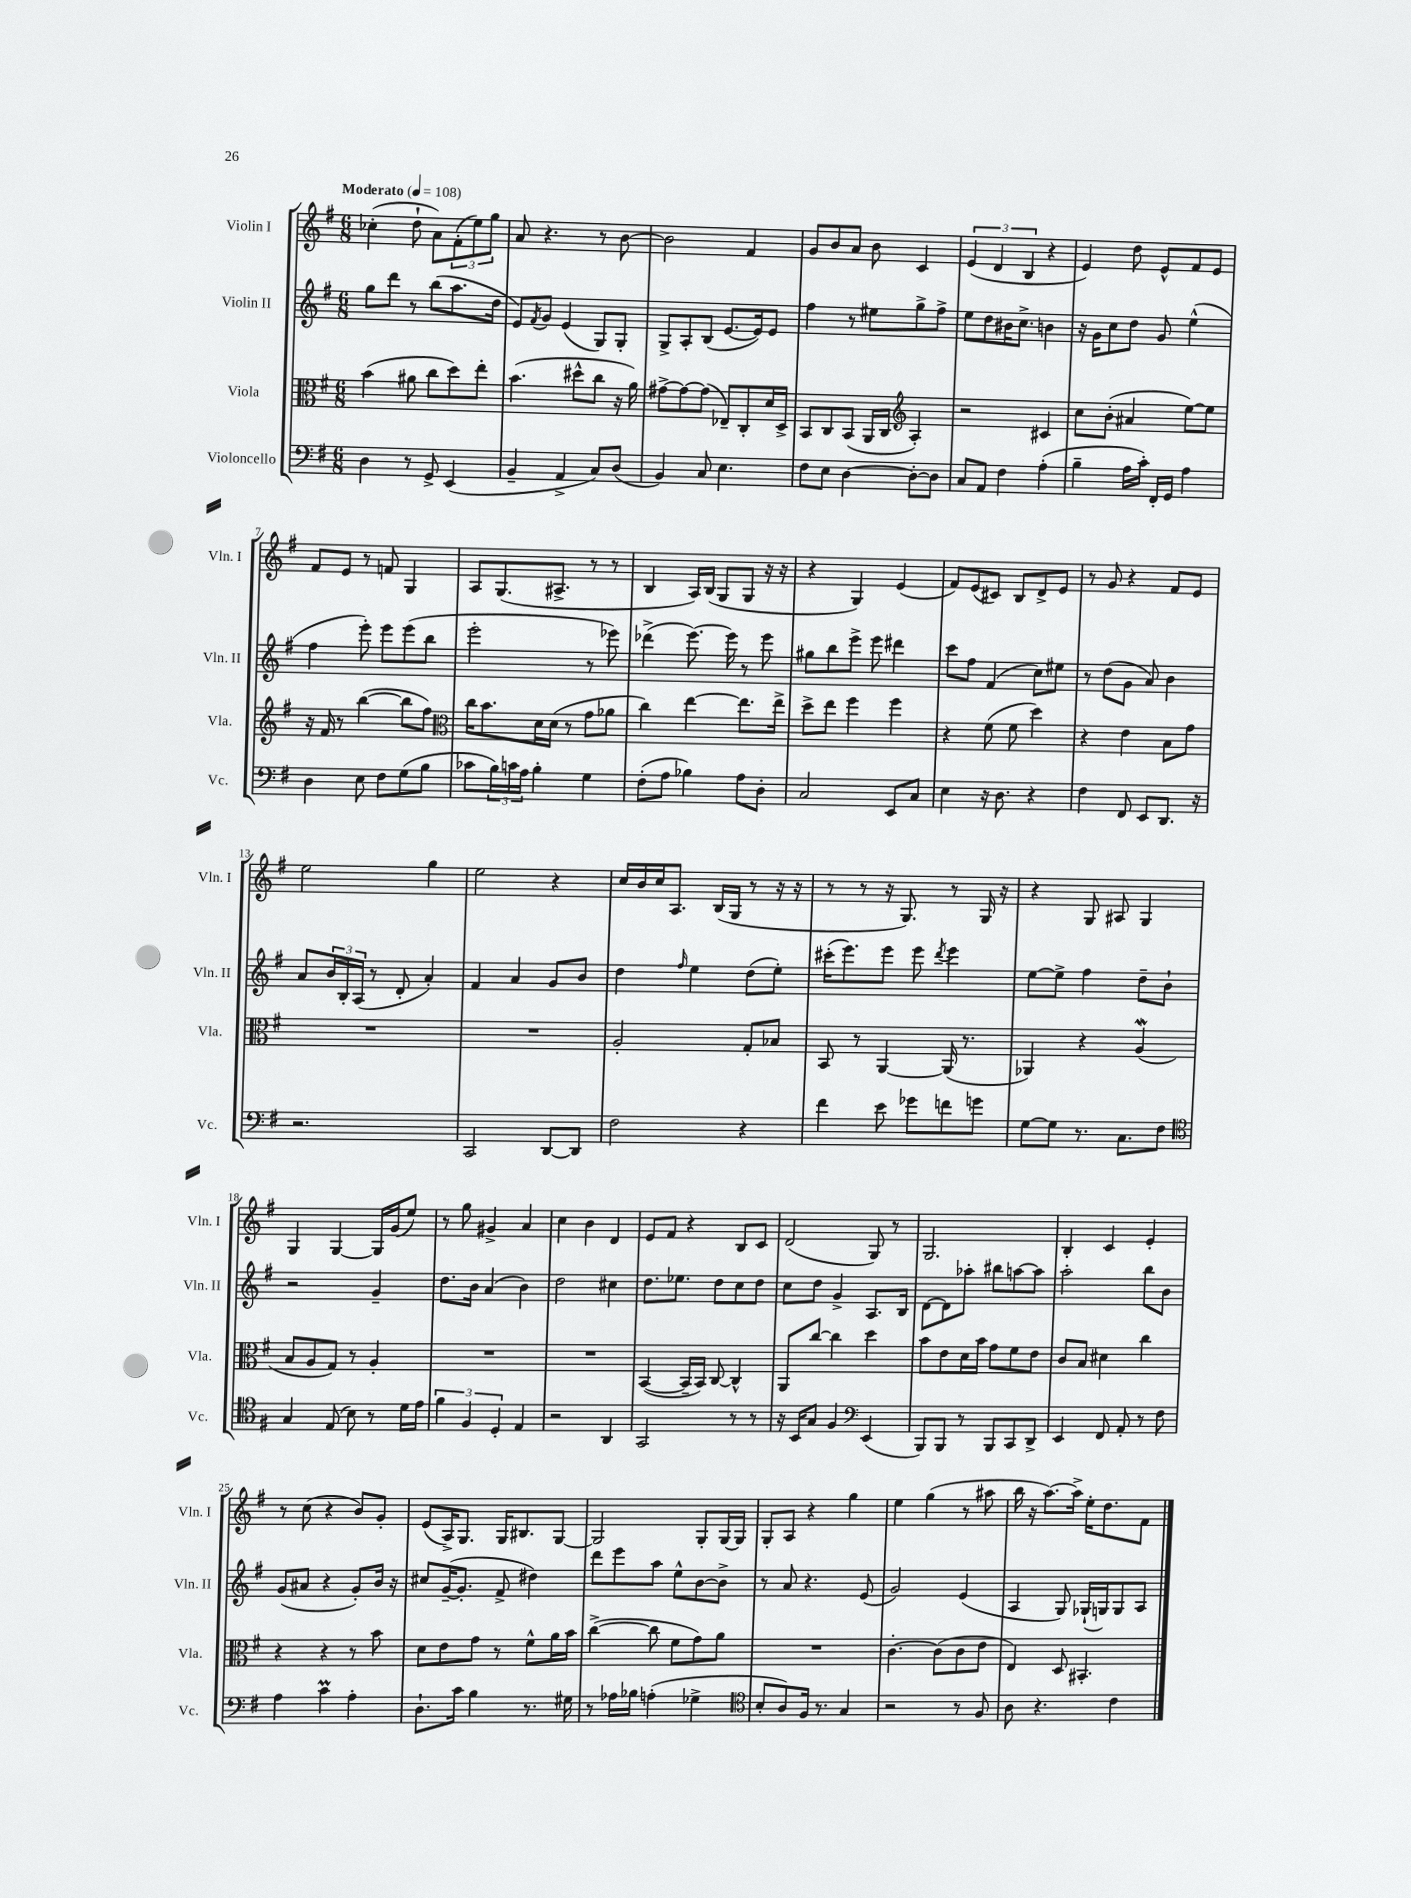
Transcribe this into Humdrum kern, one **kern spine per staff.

**kern	**kern	**kern	**kern
*part4	*part3	*part2	*part1
*staff4	*staff3	*staff2	*staff1
*I"Violoncello	*I"Viola	*I"Violin II	*I"Violin I
*I'Vc.	*I'Vla.	*I'Vln. II	*I'Vln. I
*clefF4	*clefC3	*clefG2	*clefG2
*k[f#]	*k[f#]	*k[f#]	*k[f#]
*M6/8	*M6/8	*M6/8	*M6/8
*MM108	*MM108	*MM108	*MM108
=1	=1	=1	=1
!	!	!	!LO:TX:a:B:t=Moderato
4D\	(4b\	8gg\L	(4cc-X'\
.	.	8ddd\J	.
8r	8a#X\	8r	8dd`\
8GG^/	8cc\L	(8bb\L	8a\L)
(4EE/	8dd\)	8.aa\	(12f#'\
.	.	.	12ee\)
.	8ee'\J	.	.
.	.	.	12gg\J
.	.	16dd\Jk	.
=2	=2	=2	=2
4BB~/	(4.b\	8e/L)	8a/
.	.	8qf#/	.
.	.	8g/J	4.r
4AA^/	.	(4e/	.
.	8dd#X^^\L	.	.
8C/L)	8cc\J	8G/L)	8r
(8D/J	16r	8G'/J	[8b\
.	16a\)	.	.
=3	=3	=3	=3
4BB/)	[8g#X^\L	8G^/L	2b\]
.	8g#\_	8A'/	.
8C/	(8g#\J]	(8B/J	.
4.E\	8E-X~/L)	[8.e/L	.
.	8C'/	.	4f#/
.	.	16e/k])	.
.	16d/L	8e/J	.
.	16D^/JJ	.	.
=4	=4	=4	=4
8F#\L	8BB/L	4ff#\	8g/L
8E\J	8C/	.	8b/
[4D\	(8BB/J	8r	8a/J
.	16AA/LL	8ee#X\L	8b\
.	16C/JJ	.	.
*	*clefG2	*	*
8D'\L_	4A'/)	8gg^\	4c/
8D\J]	.	8ff#^\J	.
=5	=5	=5	=5
8C/L	2r	8ee\L	(6e/
8AA/J	.	8dd\	.
.	.	.	6d/
4F#\	.	16b#X\K	.
.	.	8.cc^\J	.
.	.	.	6B/
(4A'\	4c#X/	4bn\	4r
=6	=6	=6	=6
4B~\	8cc\L	16r	4e/)
.	.	16g\KL	.
.	(8b'\J	8cc\	.
16A\LL	4a#X/	8dd\J	8dd\
16c'\JJ)	.	.	.
16FF#'/LL	.	8g/	8e^^/L
16GG/JJ	.	.	.
4A\	[8ee\L)	(4ee^^\	8f#/
.	8ee\J]	.	8e/J
!!LO:LB:g=z
=7	=7	=7	=7
4D\	16r	4ff#\	8f#/L
.	16f#/	.	.
.	8r	.	8e/J
8E\	([4bb\	8eee'\)	8r
8F#\L	.	8eee\L	8fn/
(8G\	8bb\L]	(8eee\	4G/
8B\J	8ff#\J)	8bb\J	.
=8	=8	=8	=8
*	*clefC3	*	*
8c-X\L	16cc\KL	2eee'\	8A/L
.	8.b\	.	.
24B\L)	.	.	(8.G/
24cn\	.	.	.
24A\JJ	.	.	.
4B'\	16d\L	.	.
.	(16d\JJ	.	8.A#X^/J
.	8r	.	.
4G\	8g\L	8r	8r
.	8a-X\J	8eee-X\)	8r
=9	=9	=9	=9
(8F#'\L	4cc\)	(4ddd-X^\	4B/
8A\J	.	.	.
4B-X\)	[4ee\	[8.eee\)	16A/LL)
.	.	.	(16B/JJ
.	.	.	8G/L
.	.	16eee\]	.
8A\L	8.ee\L]	8r	8G/J
8D'\J	.	8eee\	16r
.	16ee^\Jk	.	16r
=10	=10	=10	=10
2C/	8dd^\L	8gg#X\L	4r
.	8ee\J	8bb\	.
.	4ff#\	8eee^\J	4G/)
.	.	8eee\	.
8EE/L	4ff#\	4ddd#X\	(4e/
8C/J	.	.	.
=11	=11	=11	=11
4E\	4r	8ccc\L	8f#/L)
.	.	8ff#\J	(8e/
16r	(8f#\	(4f#/	8c#X/J)
8.D\	.	.	.
.	8f#\	.	8B/L
4r	4dd\)	8cc\L)	8d^/
.	.	8ee#X\J	8e/J
=12	=12	=12	=12
4F#\	4r	8r	8r
.	.	(8dd\L	8g/
8FF#/	4e\	8g\J	4r
8EE/L	.	8a/)	.
8.DD/J	8B\L	4b\	8f#/L
.	8g\J	.	8e/J
16r	.	.	.
!!LO:LB:g=z
=13	=13	=13	=13
2.r	2.r	8a/L	2ee\
.	.	24b/L	.
.	.	24B'/	.
.	.	(24A/JJ	.
.	.	8r	.
.	.	8d'/	.
.	.	4a'/)	4gg\
=14	=14	=14	=14
2CC/	2.r	4f#/	2ee\
.	.	4a/	.
[8DD/L	.	8g/L	4r
8DD/J]	.	8b/J	.
=15	=15	=15	=15
2F#\	2A'/	4dd\	16cc/LL
.	.	.	16b/
.	.	.	16cc/J
.	.	.	8.A/J
.	.	16qqff#/	.
.	.	4ee\	.
.	.	.	(16B/LL
.	.	.	16G/JJ
4r	8G'/L	(8dd\L	8r
.	8B-X/J	8ee'\J)	16r
.	.	.	16r
=16	=16	=16	=16
4f#\	8BB/	(16ccc#X'\KL	8r
.	.	8.eee\)	.
.	8r	.	8r
8e\	[4AA/	8eee\J	16r
.	.	.	8.G/)
8g-X\L	.	8eee\	.
.	.	8qddd/	.
8fn\	(16AA/]	4eee\	8r
.	8.r	.	.
8gn\J	.	.	16G/
.	.	.	16r
=17	=17	=17	=17
[8G\L	4AA-X/)	[8ee\L	4r
8G\J]	.	8ee^\J]	.
8.r	4r	4ff#\	8G/
.	.	.	8A#X/
8.C\L	.	.	.
.	(4AW/	8dd~\L	4G/
8F#\J	.	8b`\J	.
!!LO:LB:g=z
=18	=18	=18	=18
*clefC4	*	*	*
4G/	8B/L	2r	4G/
.	8A/	.	.
(8E/	8G/J)	.	[4G/
8B\)	8r	.	.
8r	4A'/	4g~/	16G/LL]
.	.	.	(16g/J
16d\LL	.	.	8ee/J)
16e\JJ	.	.	.
=19	=19	=19	=19
6f#\	2.r	8.dd\L	8r
.	.	.	8gg\
6F#/	.	.	.
.	.	16b\Jk	.
.	.	(4a/	4g#X^/
6D'/	.	.	.
4E/	.	4b\)	4a/
=20	=20	=20	=20
2r	2.r	2dd\	4cc\
.	.	.	4b\
4AA/	.	4cc#X\	4d/
=21	=21	=21	=21
2GG/	([4BB/	8.dd\L	8e/L
.	.	.	8f#/J
.	.	8.ee-X\J	.
.	16BB~/LL]	.	4r
.	16BB/JJ)	.	.
.	[8C/	8dd\L	.
8r	4C^^/]	8cc\	8B/L
8r	.	8dd\J	8c/J
=22	=22	=22	=22
16r	8AA/L	8cc\L	(2d/
16BB/KL	.	.	.
8G/J	[8cc/J	8dd\J	.
4F#/	4cc\]	4g^/	.
*clefF4	*	*	*
(4EE/	4dd\	8.A/L	8G/)
.	.	.	8r
.	.	16B/Jk	.
=23	=23	=23	=23
8BBB/L)	8b\L	[8d\L	2.G/
8BBB/J	8e\	8d\]	.
8r	16d\L	8aa-X'\J	.
.	16b\JJ	.	.
8BBB/L	8g\L	8bb#X\L	.
8CC/	8f#\	[8aan\	.
8DD^/J	8e\J	8aa\J]	.
=24	=24	=24	=24
4EE/	8c/L	2aa'\	4B'/
.	8B/J	.	.
8FF#/	4d#X\	.	4c/
8AA'/	.	.	.
8r	4cc\	8bb\L	4e'/
8F#\	.	8b\J	.
!!LO:LB:g=z
=25	=25	=25	=25
4A\	4r	(8g/L	8r
.	.	8a#X/J	(8cc\
4cM\	4r	4r	4r
4A'\	8r	8g'/L)	8b/L)
.	8b\	16b/Jk	8g'/J
.	.	16r	.
=26	=26	=26	=26
8.D`\L	8d\L	8cc#X/L	(8e/L
.	8e\	([16g~/K	16A^/K)
16c\Jk	.	8.g'/J]	8.G/J
4B\	8g\J	.	.
.	8r	8f#^/	16G/KL
.	.	.	8.B#X/
8.r	8f#^^\L	4dd#X\)	.
.	16a\L	.	[8G/J
16G#X\	16b\JJ	.	.
=27	=27	=27	=27
8r	([4cc^\	8ddd\L	2G/]
16A-X\LL	.	8eee\	.
16B-X\JJ	.	.	.
(4An'\	8cc\]	8aa\J	.
.	8f#\L	8ee^^\L	.
4G-X^\	8g\)	[8b\	8G'/L
.	8a\J	8b^\J]	[16G/L
.	.	.	16G/JJ]
=28	=28	=28	=28
*clefC4	*	*	*
8B'/L	2.r	8r	8G'/L
8A/)	.	8a/	8A/J
16F#/Jk	.	4.r	4r
8.r	.	.	.
4G/	.	.	4gg\
.	.	(8e/	.
=29	=29	=29	=29
2r	[4.c'\	2g/)	4ee\
.	.	.	(4gg\
.	(8c\L]	.	.
8r	8c\	(4e/	8r
8F#/	8e\J	.	8aa#X\
=30	=30	=30	=30
8A\	4E/)	4A/	16bb\
.	.	.	16r
4.r	.	.	[8.aa\L)
.	8D/	8G/)	.
.	.	.	16aa^\Jk]
.	4.BB#X'/	(16G-X`/LL	16ee'\KL
.	.	16Gn/J)	8.dd\
4c\	.	8G/	.
.	.	8A/J	8f#\J
==	==	==	==
*-	*-	*-	*-
